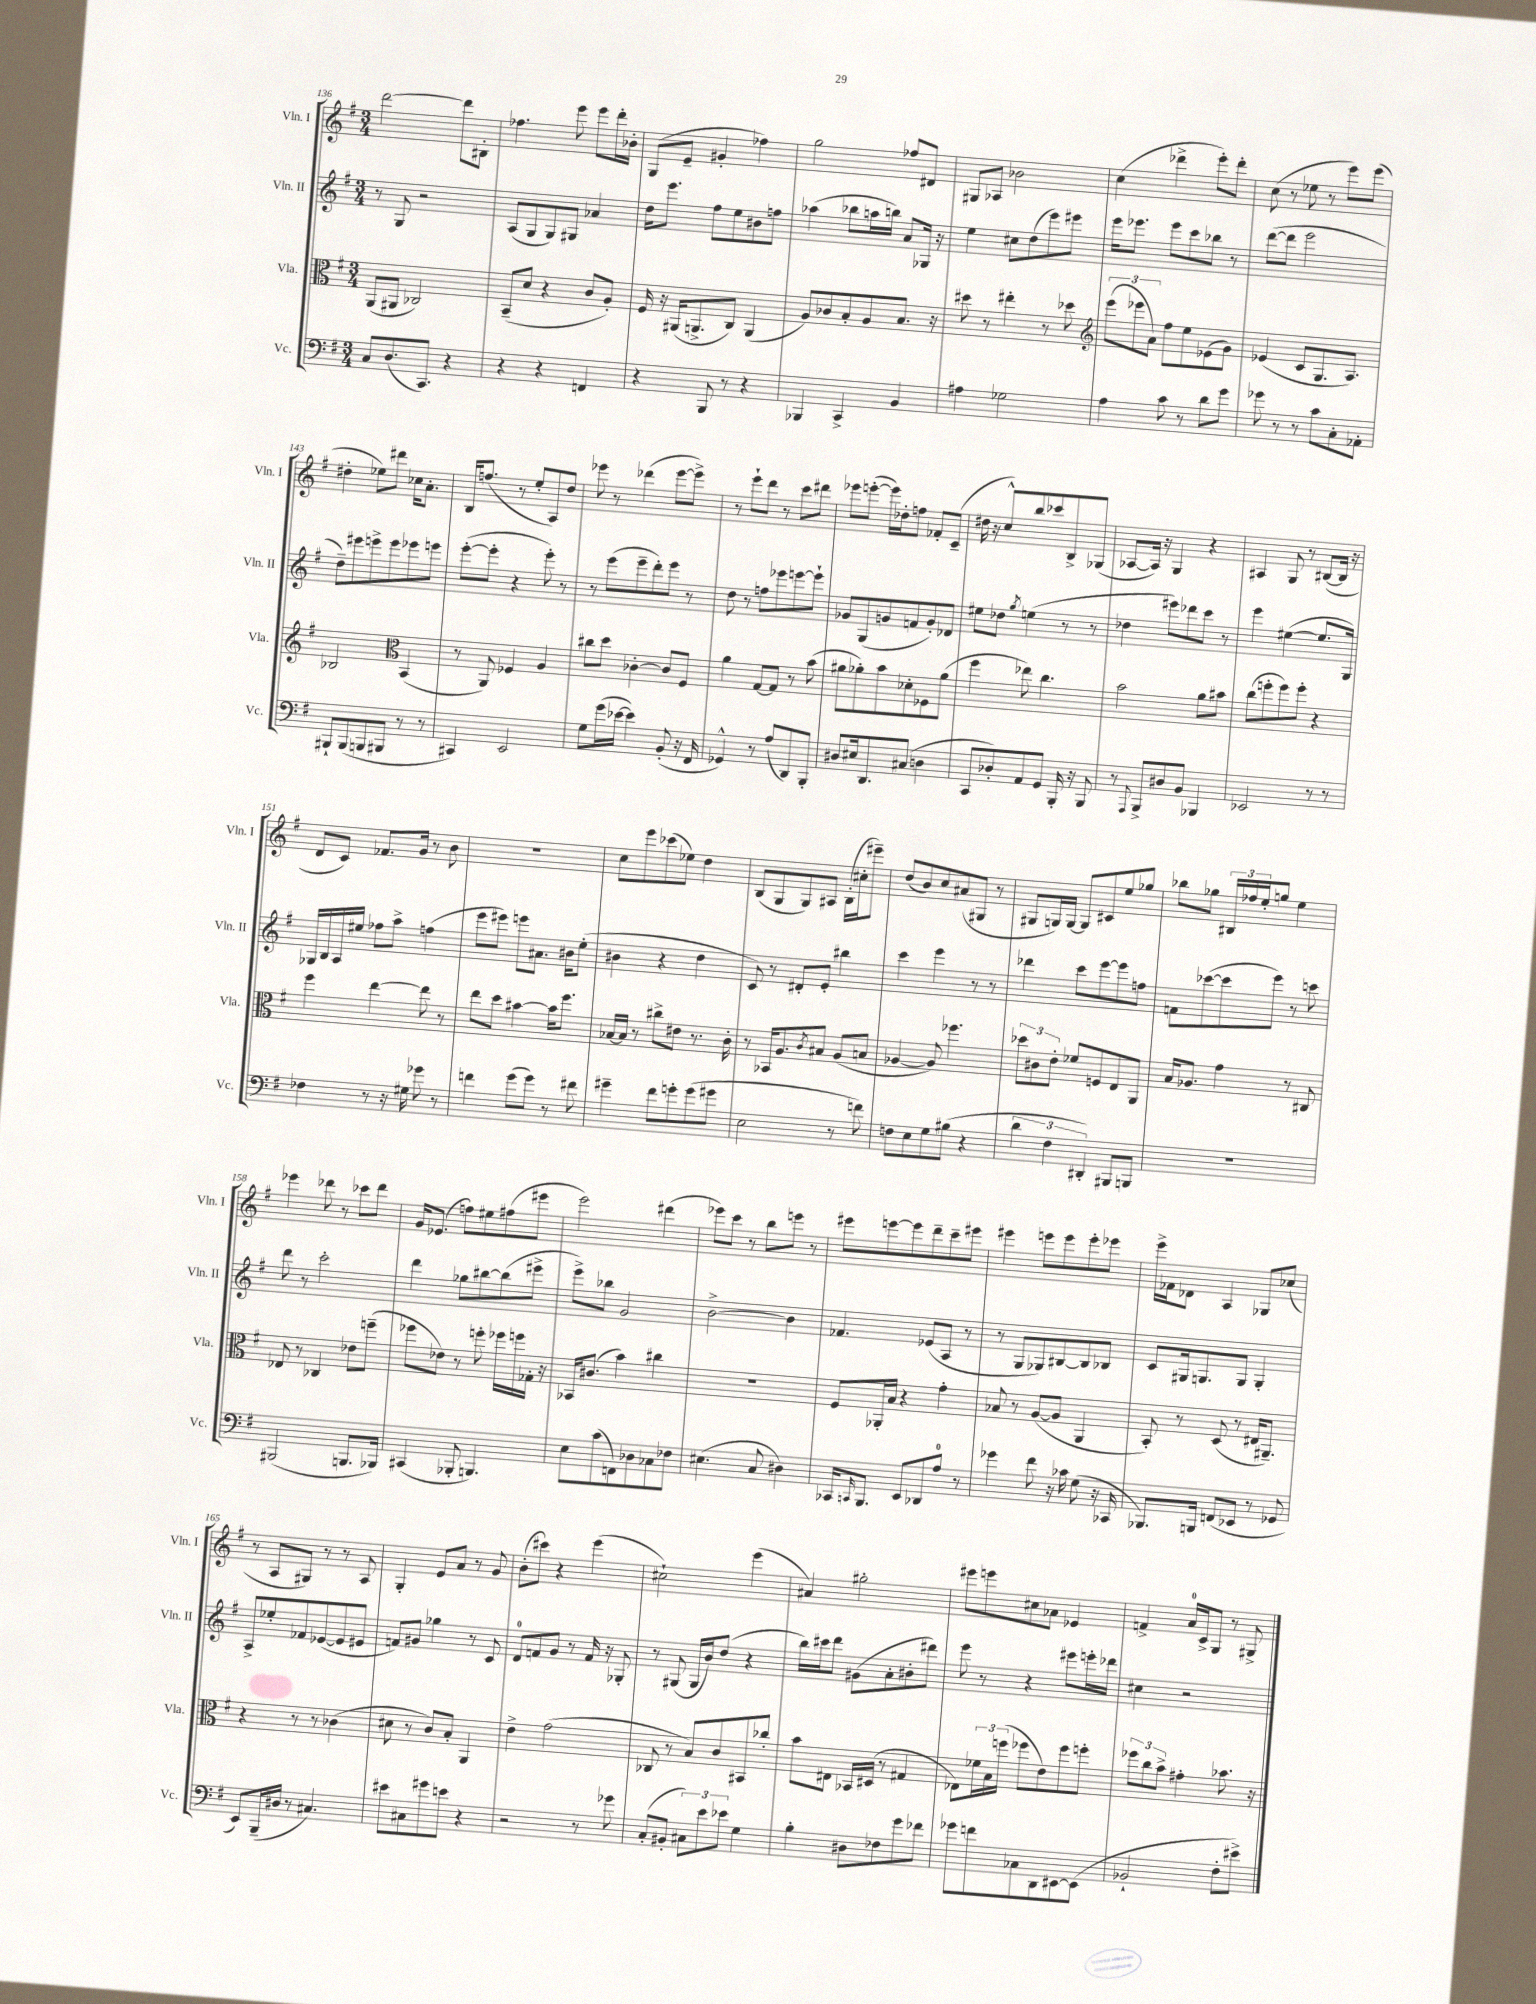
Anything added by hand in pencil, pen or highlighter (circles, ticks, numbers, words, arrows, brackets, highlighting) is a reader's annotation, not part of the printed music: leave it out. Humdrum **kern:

**kern	**kern	**kern	**kern
*staff4	*staff3	*staff2	*staff1
*clefF4	*clefC3	*clefG2	*clefG2
*k[f#]	*k[f#]	*k[f#]	*k[f#]
*M3/4	*M3/4	*M3/4	*M3/4
8C/L	(8AA/L	8r	[2ddd\
(8.D/	8AA#/J	8G/	.
.	2C-/)	2r	.
8.CC/J)	.	.	.
4r	.	.	8ddd\]L
.	.	.	8B#'\J
=	=	=	=
4r	(8BB~/L	(8A/L	4.ff-\
.	8d/J	8G/	.
4r	4r	8G/)	.
.	.	8G#/J	8eee\
4FF/	8c/L	4a-/	8eee\L
.	8A'/J)	.	16ddd'\L
.	.	.	16b-'\JJ
=	=	=	=
4r	16F#/	16dd\LK	(8G/L
.	16r	8.eee\J	.
.	(16AA#/LK	.	8e~/J
.	8.AA^/	.	.
8BBB/	.	8ff#\L	4g#'/
8r	8C/J)	8ee\	.
4r	(4AA/	8b#\	4ff-\)
.	.	8ff\J	.
=	=	=	=
4BBB-/	8A/L)	(4aa-\	2gg\
.	8c-/	.	.
4CC^/	8B'/	8bb-\L	.
.	8A/	16aa\L	.
.	.	16bb\JJ)	.
4BB/	8.B/J	8a/L	8ff-/L
.	.	16G-/Jk	8d#/J
.	16r	16r	.
=	=	=	=
4A#\	8dd#\	4ee\	8G#/L
.	8r	.	8A-/J
2G-\	4ee#'\	8cc#\L	2b-\
.	.	(8dd\	.
.	8r	8eee\)	.
.	8dd-\	8eee#\J	.
=	=	=	=
*	*clefG2	*	*
4A\	(12eee\L	16eee\LK	(4cc\
.	.	8.eee-\J	.
.	12eee-\	.	.
.	12a\J)	.	.
8c\	8ff#\L	8eee-\L	4ddd-^\
8r	8ee\	8ccc\	.
8d\L	(8e-\	8bb-\J	8eee'\L)
8g\J	8g\J)	8r	8ddd-'\J
=	=	=	=
8g-\	(4e-/	([8ddd\L	(8cc\
8r	.	8ddd\]J	8r
8r	8c/L	2eee\	8ee-\
8c\L	8.G/	.	8r
8C'\	.	.	8eee\L)
.	8.A/J)	.	.
8AA-'\J	.	.	(8eee\J
=	=	=	=
8BBB#`/L	2B-/	8dd~\L)	4dd#'\
(8BBB#/	.	8eee#\	.
8BBB/	.	8eee^\	8ee-\L)
8BBB#/J	.	8eee\	8ddd#\J
*	*clefC3	*	*
8r	(4BB/	8eee-\	16cc-\LK
.	.	.	8.a'\J
8r	.	8eee\J	.
=	=	=	=
4CC#/)	8r	([8eee'\L	16B/LK
.	.	.	(8.ff/J
.	8AA/)	8eee'\]J	.
2EE/	4F-/	4r	8r
.	.	.	8ee'/L
.	4A/	8eee'\)	8A/)
.	.	8r	8dd/J
=	=	=	=
8G\L	8cc#\L	8r	8eee-\
(16g\L	8dd\J	(8eee\L	8r
[16e-\JJ	.	.	.
4e-\])	[4c-'\	8eee~\	(4ddd-\
.	.	8ddd'\)	.
(8BB'/	8c-/]L	8eee\J	[8eee-\L
16r	8F#/J	8r	8eee-^\]J)
16FF#/	.	.	.
=	=	=	=
4GG-^^/)	4a\	8dd\	8r
.	.	8r	8eee`\L
8r	[8G/L	8ff\L	8ddd\J
(8A/L	8G/]J	8eee-\	8r
8DD/)	8r	[8eee\	8ccc\L
8BBB'/J	(8b\	8eee`\]J	8ddd#\J
=	=	=	=
8D#/L	8a#\L	8g-/L	8eee-\L
16E#/k	8a-'\)	(8G/	([8eee'\J
8.DD/	.	.	.
.	8b\	8g/	16eee\]LL)
.	.	.	16dd-'\J
(8C#/J	8d-'\	8f/	8ff\J
4D\	8F-\	8g'/)	8f-'/L
.	(8a-\J	8d-/J	(8c~/J
=	=	=	=
8CC/L	4ff#\	8ee#\L	16dd#\
.	.	.	16r
8D-'/)	.	8dd-\J	8cc^^/L)
.	.	8qgg/	.
8AA/	8ee-\)	(4ee\	8bb/
8GG/J	4.cc\	.	8ccc-/
16BBB'/	.	8r	8B^/
16r	.	.	.
8BBB/	.	8r	(8G-/J
=	=	=	=
8r	2b\	4dd-\	[8A-/L
8qqAAA/	.	.	.
8BBB^/L	.	.	16A-/]Jk)
.	.	.	16r
8D#/	.	8eee#\L)	4G/
8BB/J	.	8ddd-\	.
4BBB-/	8a\L	8ccc\J	4r
.	8b#\J	8r	.
=	=	=	=
2EE-/	(8cc\L	4eee\	4A#/
.	8ff'\	.	.
.	8ff\)	([4ee#\	8G/
.	8ff'\J	.	8r
8r	4r	8.ee#/]L	([8B#/L
8r	.	.	16B#/]Jk
.	.	16G/Jk)	16r
=	=	=	=
4F-\	4ff#\	16G-/LL	8d/L
.	.	16B/	.
.	.	16A/	8c/J)
.	.	16ee#/JJ	.
8r	[4ee\	8ff-\L	8.f-/L
16r	.	8aa^\J	.
16G#\	.	.	16g/Jk
8g-\	8ee\]	(4ff\	8r
8r	8r	.	8b\
=	=	=	=
4f\	8ee\L	8eee\L	2.r
.	8dd\J	8eee#\J)	.
(8g\L	[4b#\	8eee\L	.
8g\J)	.	8.a#\J	.
8r	16b#\]LK	.	.
.	8.ff#\J	16b#\LK	.
8f#\	.	(8ee'\J	.
=	=	=	=
4g#~\	[16B-/LL	4b#\	8cc\L
.	16B-/]JJ	.	.
.	8r	.	8eee\
8f#\L	8cc#^\L	4r	(8ccc-\
8g'\	8e#\J	.	8ee-\J)
(8g\	8.r	4dd\	4dd\
8g#\J	.	.	.
.	16c'\	.	.
=	=	=	=
2E\	8r	8c/)	(8B/L
.	16BB-/LK	8r	8G/
.	8.A/	.	.
.	.	8d#'/L	8G/)
.	8qc/	.	.
.	8B#/J	8e'/J	8A#/J
8r	(8A/L	4bb#\	(16B'\LL
.	.	.	16cc#'\J
8f\)	8B/J	.	8eee#~\J)
=	=	=	=
8F\L	[4A-/	4ccc\	(8dd/L
8E\	.	.	8b/)
8G\	8A-/])	4eee\	8cc/
(8B#\J	4.ff-\	.	(8a#/
4r	.	8r	8G#/J
.	.	8r	8r
=	=	=	=
6d\	12dd-\L	4ddd-\	8G#/L
.	12c#\	.	.
.	.	.	16G/L)
6F#\	12e'\J	.	.
.	.	.	[16G/JJ
.	8f-/L	8ccc\L	8G/]L
6DD#'/)	.	.	.
.	8F/	[8eee\	8c#/
8BBB#/L	8E/	8eee\]	8ee/
8BBB/J	8AA/J	8ff\J	8gg-/J
=	=	=	=
2.r	16B/LK	8f\L	8bb-\L
.	8.A-/J	.	.
.	.	([8ccc-\	8gg-\J
.	4g\	8ccc-\]	24B#/LL
.	.	.	24ff-/
.	.	.	24ee'/J
.	.	8eee\J)	8gg/J
.	8r	8r	4ee\
.	8C#/	8ccc\	.
=	=	=	=
(2BBB#/	8E-/	8ddd\	4eee-\
.	8r	8r	.
.	4C-/	2ccc'\	8ddd-\
.	.	.	8r
8.BBB/L	8e-\L	.	8ccc-\L
.	(8ff~\J	.	8ddd-\J
16BBB-/Jk)	.	.	.
=	=	=	=
(4CC#/	8ff-\L	4ddd\	16g/LK
.	.	.	(8.e-/J
.	8e-\J)	.	.
8BBB-'/	8r	8gg-\L	8ff\L)
4.BBB/)	8ff'\	[8bb#\	8ee#\
.	16ff-\LL	(8bb#\]	(8ff#\
.	16ff\	.	.
.	16G-'\JJ	8eee#^\J	8eee#\J
.	16r	.	.
=	=	=	=
8E\L	16BB-/LK	8eee^\L)	2eee\)
.	(8.c#/J	.	.
(8c\	.	8bb-\J	.
8FF\)	4b\)	2g/	.
8D-\	.	.	.
8C-\	4cc#\	.	(4ddd#\
8F-\J	.	.	.
=	=	=	=
(4.E#\	2.r	[2b^\	8eee-\L)
.	.	.	8ccc\J
.	.	.	8r
8C/	.	.	8bb\L
4D#\)	.	4b\]	8eee\J
.	.	.	8r
=	=	=	=
16CC-/LK	8F#/L	4.f-/	8eee#\L
16qqCC/	.	.	.
8.BBB/J	.	.	.
.	16AA-'/L	.	[8eee\
.	16B/JJ	.	.
8EE/L	4r	.	8eee\]
8DD-/	.	(8e-/L	8ddd~\
8A/J	4g'\	8A/J	8ccc~\
8r	.	8r	8eee#\J
=	=	=	=
4g-\	8B-/	8r	4eee#\
.	8r	8G/L	.
8f#\	([8A/L	8G-/)	8eee\L
16r	8A/]J	[8B#/	8eee\
16c-\	.	.	.
(8G\	4AA/	8B#/]	8eee'\
16r	.	8B-/J	8eee-\J
16CC-/	.	.	.
=	=	=	=
8.BBB-/L)	8BB'/)	8c/L	16eee^\LL
.	.	.	16f-\J
.	8r	16G#/k	8d-\J
16BBB/Jk	.	8.G/	.
(8FF/L	(8D/	.	4A/
8EE-/J	8r	8G/J	.
8r	16E#/LK	4G'/	8G-/L
.	8.AA#~/J)	.	.
8GG-/	.	.	(8cc-/J
=	=	=	=
8EE/L)	4r	8A^/L	8r
(16BBB~/L	.	8ee-'/	8A/L
16D#/JJ	.	.	.
8r	8r	8f-/	8G#/J)
4.C#/)	8r	([8e-/	8r
.	(4c-\	8e-/]	8r
.	.	8e#/J	8A/
=	=	=	=
8e#\L	8d#\	8f/L)	4G'/
8C#\	8r	8g#/J	.
8g#\	8c/L)	4gg-\	8e/L
8e\J	8B'/J	.	8a/J
4r	4AA/	8r	8r
.	.	8c/	8g/
=	=	=	=
2r	4e^\	8d/L	(8b'\L
.	.	8f/	8ccc#\J)
.	(2g\	8g/J	4r
.	.	8r	.
8r	.	16f/	(4eee\
.	.	16r	.
8g-\	.	8G-'/	.
=	=	=	=
(8C'/L	8C-/	8r	2cc#`\)
8BB#'/J	8r	(8G#/	.
12C#\L)	8B/L)	16G#/LL	.
.	.	16b/J)	.
12e\	.	.	.
.	8c/	(8dd/J	.
12e-\J	.	.	.
4G\	8BB#/	4r	(4eee\
.	8cc-'/J	.	.
=	=	=	=
4B'\	8b\L	16bb\LL)	4a#/)
.	.	16ccc#\J	.
.	8E#\J	8ddd\J	.
8D#\L	16BB-/LL	(8g#\L	2gg#'\
.	(16D#/JJ	.	.
8F-\	8r	8a'\	.
8g\	4G#/	8b#'\	.
8f-\J	.	8ddd#\J)	.
=	=	=	=
8g-\L	8E-\L)	8eee\	8eee#\L
8f\	24f-\L	8r	8eee\
.	24B\	.	.
.	(24ff\JJ	.	.
8C-\	8ff-\L	4r	8cc#\
8DD\	8e\)	.	8a-\J
[8EE#\	8ff-\	8eee#\L	4e-/
(8EE#\]J	8ff'\J	16eee'\L	.
.	.	16ddd-\JJ	.
=	=	=	=
2BB-`/	12ff-\L	4cc#\	4f^/
.	12cc\	.	.
.	12b^\J	.	.
.	4g#'\	2r	16a/LL
.	.	.	16c^/J
.	.	.	8G/J
8F#'\L	8.b-\	.	8r
8e#^\J)	.	.	8G#^/
.	16r	.	.
==	==	==	==
*-	*-	*-	*-
